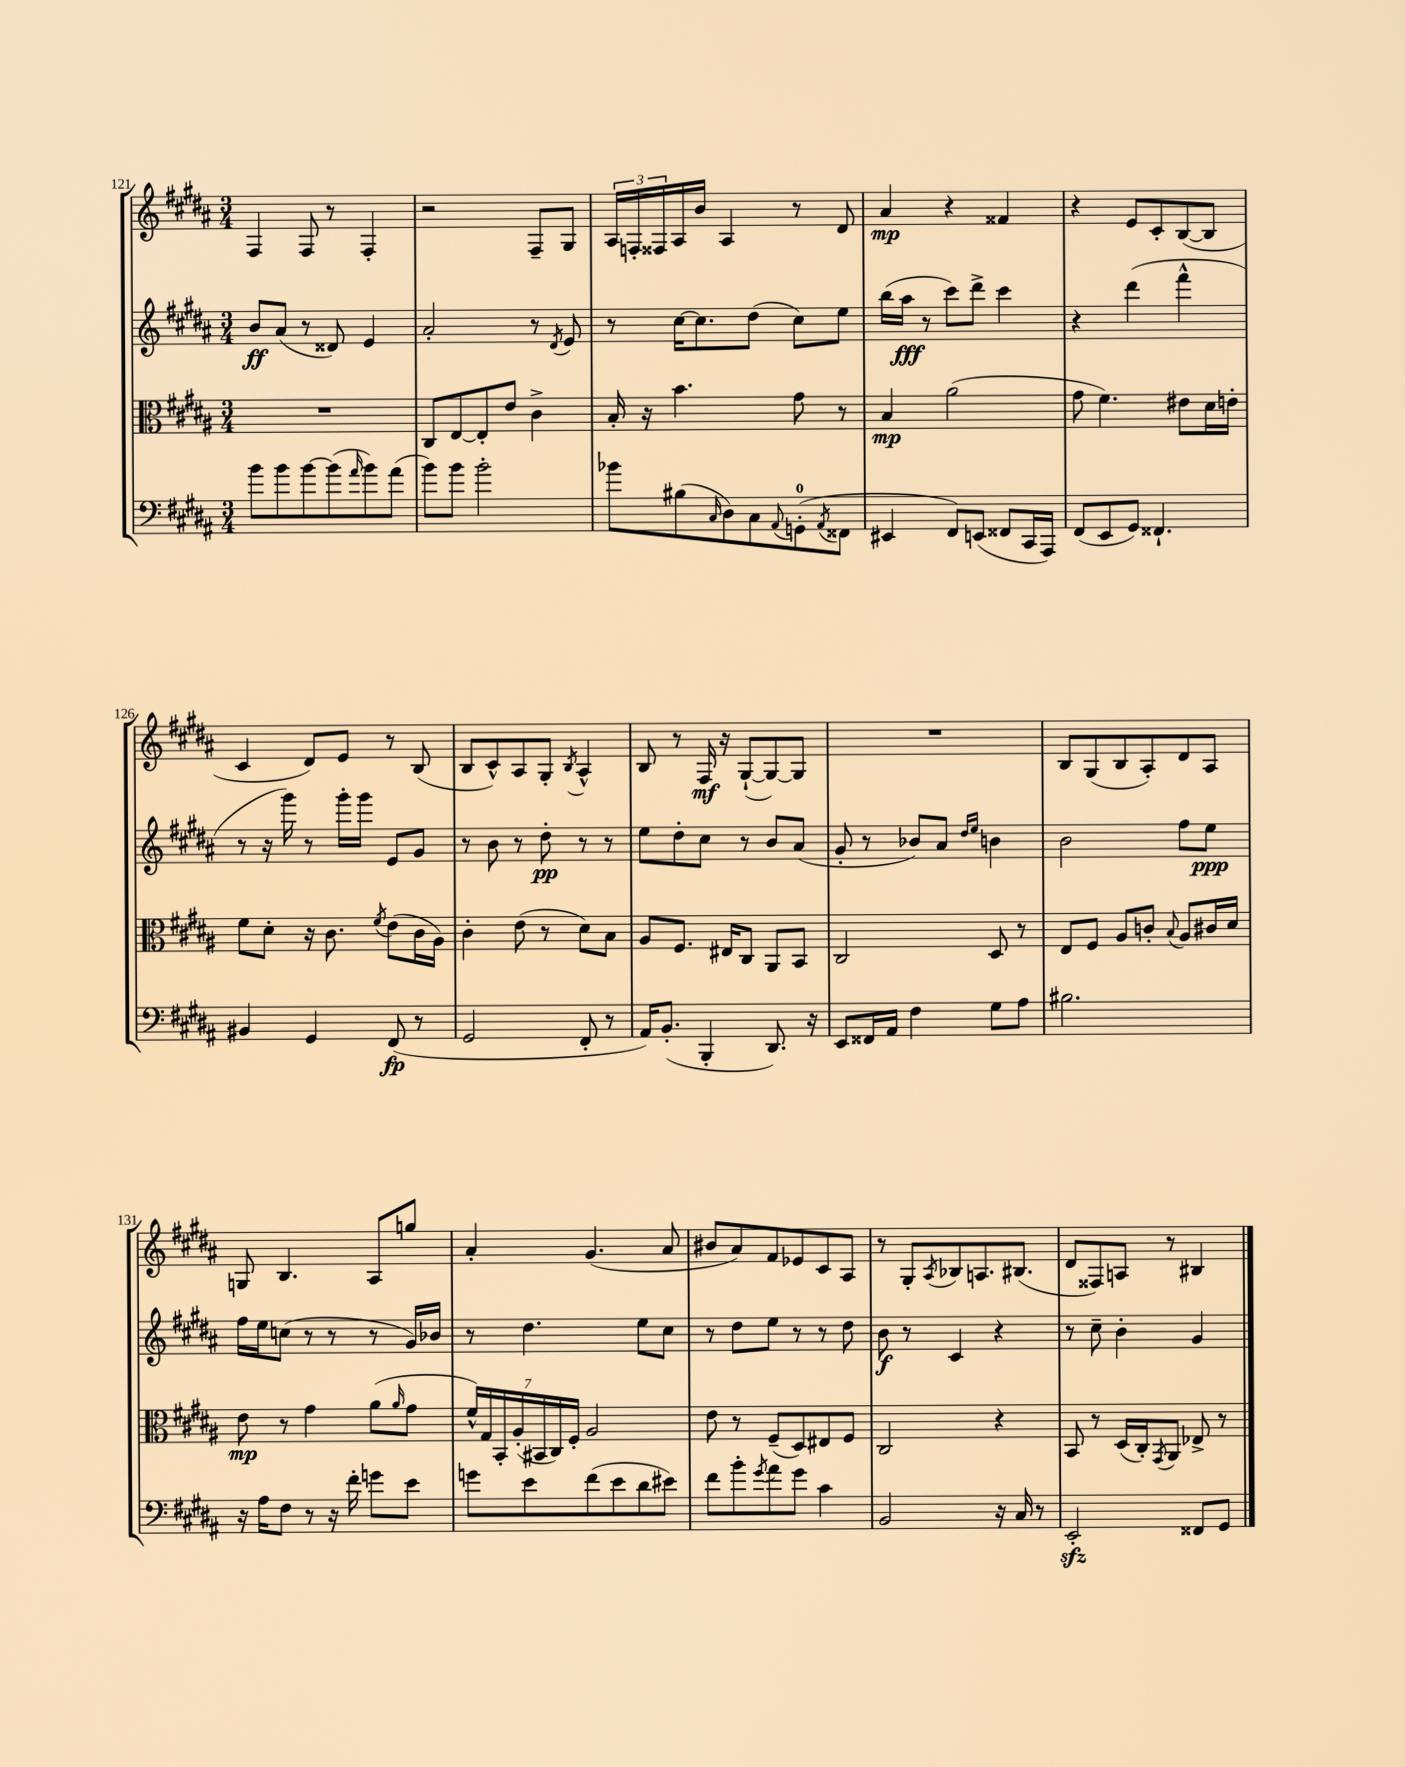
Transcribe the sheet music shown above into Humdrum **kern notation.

**kern	**dynam	**kern	**dynam	**kern	**dynam	**kern	**dynam
*part4	*part4	*part3	*part3	*part2	*part2	*part1	*part1
*staff4	*staff4	*staff3	*staff3	*staff2	*staff2	*staff1	*staff1
*clefF4	*	*clefC3	*	*clefG2	*	*clefG2	*
*k[f#c#g#d#a#]	*	*k[f#c#g#d#a#]	*	*k[f#c#g#d#a#]	*	*k[f#c#g#d#a#]	*
*M3/4	*	*M3/4	*	*M3/4	*	*M3/4	*
=121	=121	=121	=121	=121	=121	=121	=121
8b\L	.	2.r	.	8b/L	ff	4F#/	.
8b\	.	.	.	(8a#/J	.	.	.
[8b\	.	.	.	8r	.	8F#/	.
(8b\]	.	.	.	8d##X/)	.	8r	.
16qqa#/	.	.	.	.	.	.	.
8b\)	.	.	.	4e/	.	4F#'/	.
(8a#\J	.	.	.	.	.	.	.
=122	=122	=122	=122	=122	=122	=122	=122
8b\L)	.	8C#/L	.	2a#'/	.	2r	.
8b\J	.	[8E/	.	.	.	.	.
2b'\	.	8E'/]	.	.	.	.	.
.	.	8e/J	.	.	.	.	.
.	.	4c#^\	.	8r	.	8F#~/L	.
.	.	.	.	8qd#/	.	.	.
.	.	.	.	8e/	.	8G#/J	.
=123	=123	=123	=123	=123	=123	=123	=123
8b-X\L	.	16B'/	.	8r	.	24A#/LL	.
.	.	.	.	.	.	24Fn'/	.
.	.	16r	.	.	.	.	.
.	.	.	.	.	.	24F##X/	.
(8B#X\	.	4.b\	.	[16cc#\KL	.	16A#/	.
.	.	.	.	8.cc#\]	.	16b/JJ	.
16qqC#/	.	.	.	.	.	.	.
8D#\)	.	.	.	.	.	4A#/	.
8C#\	.	.	.	(8dd#\J	.	.	.
8qqAA#/	.	.	.	.	.	.	.
(8GGn'\	.	8g#\	.	8cc#\L)	.	8r	.
8qAA#/	.	.	.	.	.	.	.
8FF##X\J	.	8r	.	8ee\J	.	8d#/	.
=124	=124	=124	=124	=124	=124	=124	=124
4EE#X/	.	4B/	mp	(16bb\LL	.	4a#/	mp
.	.	.	.	16aa#\JJ	fff	.	.
.	.	.	.	8r	.	.	.
8FF#/L)	.	(2a#\	.	8ccc#\L)	.	4r	.
(8EEn/J	.	.	.	8ddd#^\J	.	.	.
8FF##X/L	.	.	.	4ccc#\	.	4f##X/	.
16CC#/L	.	.	.	.	.	.	.
16AAA#/JJ)	.	.	.	.	.	.	.
=125	=125	=125	=125	=125	=125	=125	=125
(8FF#/L	.	8g#\	.	4r	.	4r	.
8EE/	.	4.f#\)	.	.	.	.	.
8GG#/J)	.	.	.	(4ddd#\	.	8e/L	.
4.FF##X`/	.	.	.	.	.	8c#'/	.
.	.	8e#X\L	.	4fff#^^\	.	([8B/	.
.	.	16d#\L	.	.	.	8B/J]	.
.	.	16en'\JJ	.	.	.	.	.
!!LO:LB:g=z
=126	=126	=126	=126	=126	=126	=126	=126
4BB#X/	.	8f#\L	.	8r	.	4c#/	.
.	.	8d#'\J	.	16r	.	.	.
.	.	.	.	16ggg#\)	.	.	.
4GG#/	.	16r	.	8r	.	8d#/L)	.
.	.	8.c#\	.	.	.	.	.
.	.	.	.	16ggg#'\LL	.	8e/J	.
.	.	.	.	16ggg#\JJ	.	.	.
.	.	8qf#/	.	.	.	.	.
(8FF#/	fp	(8e\L	.	8e/L	.	8r	.
8r	.	16c#\L	.	8g#/J	.	(8B/	.
.	.	16A#\JJ)	.	.	.	.	.
=127	=127	=127	=127	=127	=127	=127	=127
2GG#/	.	4c#'\	.	8r	.	8B/L	.
.	.	.	.	8b\	.	8c#^^/)	.
.	.	(8e\	.	8r	.	8A#/	.
.	.	8r	.	8dd#'\	pp	8G#'/J	.
.	.	.	.	.	.	8qB/	.
8FF#'/	.	8d#\L)	.	8r	.	4A#^^/	.
8r	.	8B\J	.	8r	.	.	.
=128	=128	=128	=128	=128	=128	=128	=128
16AA#/KL)	.	8A#/L	.	8ee\L	.	8B/	.
(8.BB'/J	.	.	.	.	.	.	.
.	.	8.F#/J	.	8dd#'\	.	8r	.
4BBB'/	.	.	.	8cc#\J	.	16F#/	mf
.	.	16E#X/KL	.	.	.	16r	.
.	.	8C#/J	.	8r	.	([8G#`/L	.
8.DD#/)	.	8AA#/L	.	8b/L	.	8G#/_)	.
.	.	8BB/J	.	(8a#/J	.	8G#/J]	.
16r	.	.	.	.	.	.	.
=129	=129	=129	=129	=129	=129	=129	=129
8EE/L	.	2C#/	.	8g#'/	.	2.r	.
16FF##X/L	.	.	.	8r	.	.	.
16AA#/JJ	.	.	.	.	.	.	.
4F#\	.	.	.	8b-X/L)	.	.	.
.	.	.	.	8a#/J	.	.	.
.	.	.	.	16qqdd#/LL	.	.	.
.	.	.	.	16qqee/JJ	.	.	.
8G#\L	.	8D#/	.	4bn\	.	.	.
8A#\J	.	8r	.	.	.	.	.
=130	=130	=130	=130	=130	=130	=130	=130
2.B#X\	.	8E/L	.	2b\	.	8B/L	.
.	.	8F#/J	.	.	.	(8G#/	.
.	.	8A#/L	.	.	.	8B/	.
.	.	8cn'/J	.	.	.	8A#'/)	.
.	.	8qqB/	.	.	.	.	.
.	.	8A#/L	.	8ff#\L	.	8d#/	.
.	.	16c#X/L	.	8ee\J	ppp	8A#/J	.
.	.	16d#/JJ	.	.	.	.	.
!!LO:LB:g=z
=131	=131	=131	=131	=131	=131	=131	=131
16r	.	8e\	mp	16ff#\LL	.	8Gn/	.
16A#\KL	.	.	.	16ee\J	.	.	.
8F#\J	.	8r	.	(8ccn\J	.	4.B/	.
8r	.	4g#\	.	8r	.	.	.
16r	.	.	.	8r	.	.	.
16f#'\	.	.	.	.	.	.	.
8gn\L	.	(8a#\L	.	8r	.	8A#/L	.
.	.	16qqa#/	.	.	.	.	.
8e\J	.	8g#\J	.	16g#/LL)	.	8ggn/J	.
.	.	.	.	16b-X/JJ	.	.	.
=132	=132	=132	=132	=132	=132	=132	=132
8gn\L	.	28f#^^/LL)	.	8r	.	4a#'/	.
.	.	28G#/	.	.	.	.	.
.	.	28BB'/	.	.	.	.	.
.	.	(28A#'/	.	.	.	.	.
8e\	.	.	.	4.dd#\	.	.	.
.	.	28BB#X/	.	.	.	.	.
.	.	28C#/)	.	.	.	.	.
.	.	28F#'/JJ	.	.	.	.	.
(8f#\	.	2A#/	.	.	.	(4.g#/	.
8e\	.	.	.	.	.	.	.
8d#\	.	.	.	8ee\L	.	.	.
8e#X\J)	.	.	.	8cc#\J	.	8a#/	.
=133	=133	=133	=133	=133	=133	=133	=133
8f#\L	.	8e\	.	8r	.	8b#X/L	.
8b'\	.	8r	.	8dd#\L	.	8a#/)	.
8qg#/	.	.	.	.	.	.	.
8a#\	.	(8F#~/L	.	8ee\J	.	8f#/	.
8g#\J	.	8D#/)	.	8r	.	8e-X/	.
4c#\	.	8E#X/	.	8r	.	8c#/	.
.	.	8F#/J	.	8dd#\	.	8A#/J	.
=134	=134	=134	=134	=134	=134	=134	=134
2BB/	.	2C#/	.	8b\	f	8r	.
.	.	.	.	8r	.	8G#'/L	.
.	.	.	.	.	.	8qA#/	.
.	.	.	.	4c#/	.	8B-X/	.
.	.	.	.	.	.	8.An/	.
16r	.	4r	.	4r	.	.	.
16C#/	.	.	.	.	.	(8.B#X/J	.
8r	.	.	.	.	.	.	.
=135	=135	=135	=135	=135	=135	=135	=135
2EEzz'/	.	8BB/	.	8r	.	8d#/L	.
.	.	8r	.	8cc#~\	.	8F##X/)	.
.	.	(16D#/LL	.	4b'\	.	8An/J	.
.	.	16C#'/J)	.	.	.	.	.
.	.	8qGG#/	.	.	.	.	.
.	.	8AA#/J	.	.	.	8r	.
8FF##X/L	.	8E-X^/	.	4g#/	.	4B#X/	.
8GG#/J	.	8r	.	.	.	.	.
==	==	==	==	==	==	==	==
*-	*-	*-	*-	*-	*-	*-	*-
